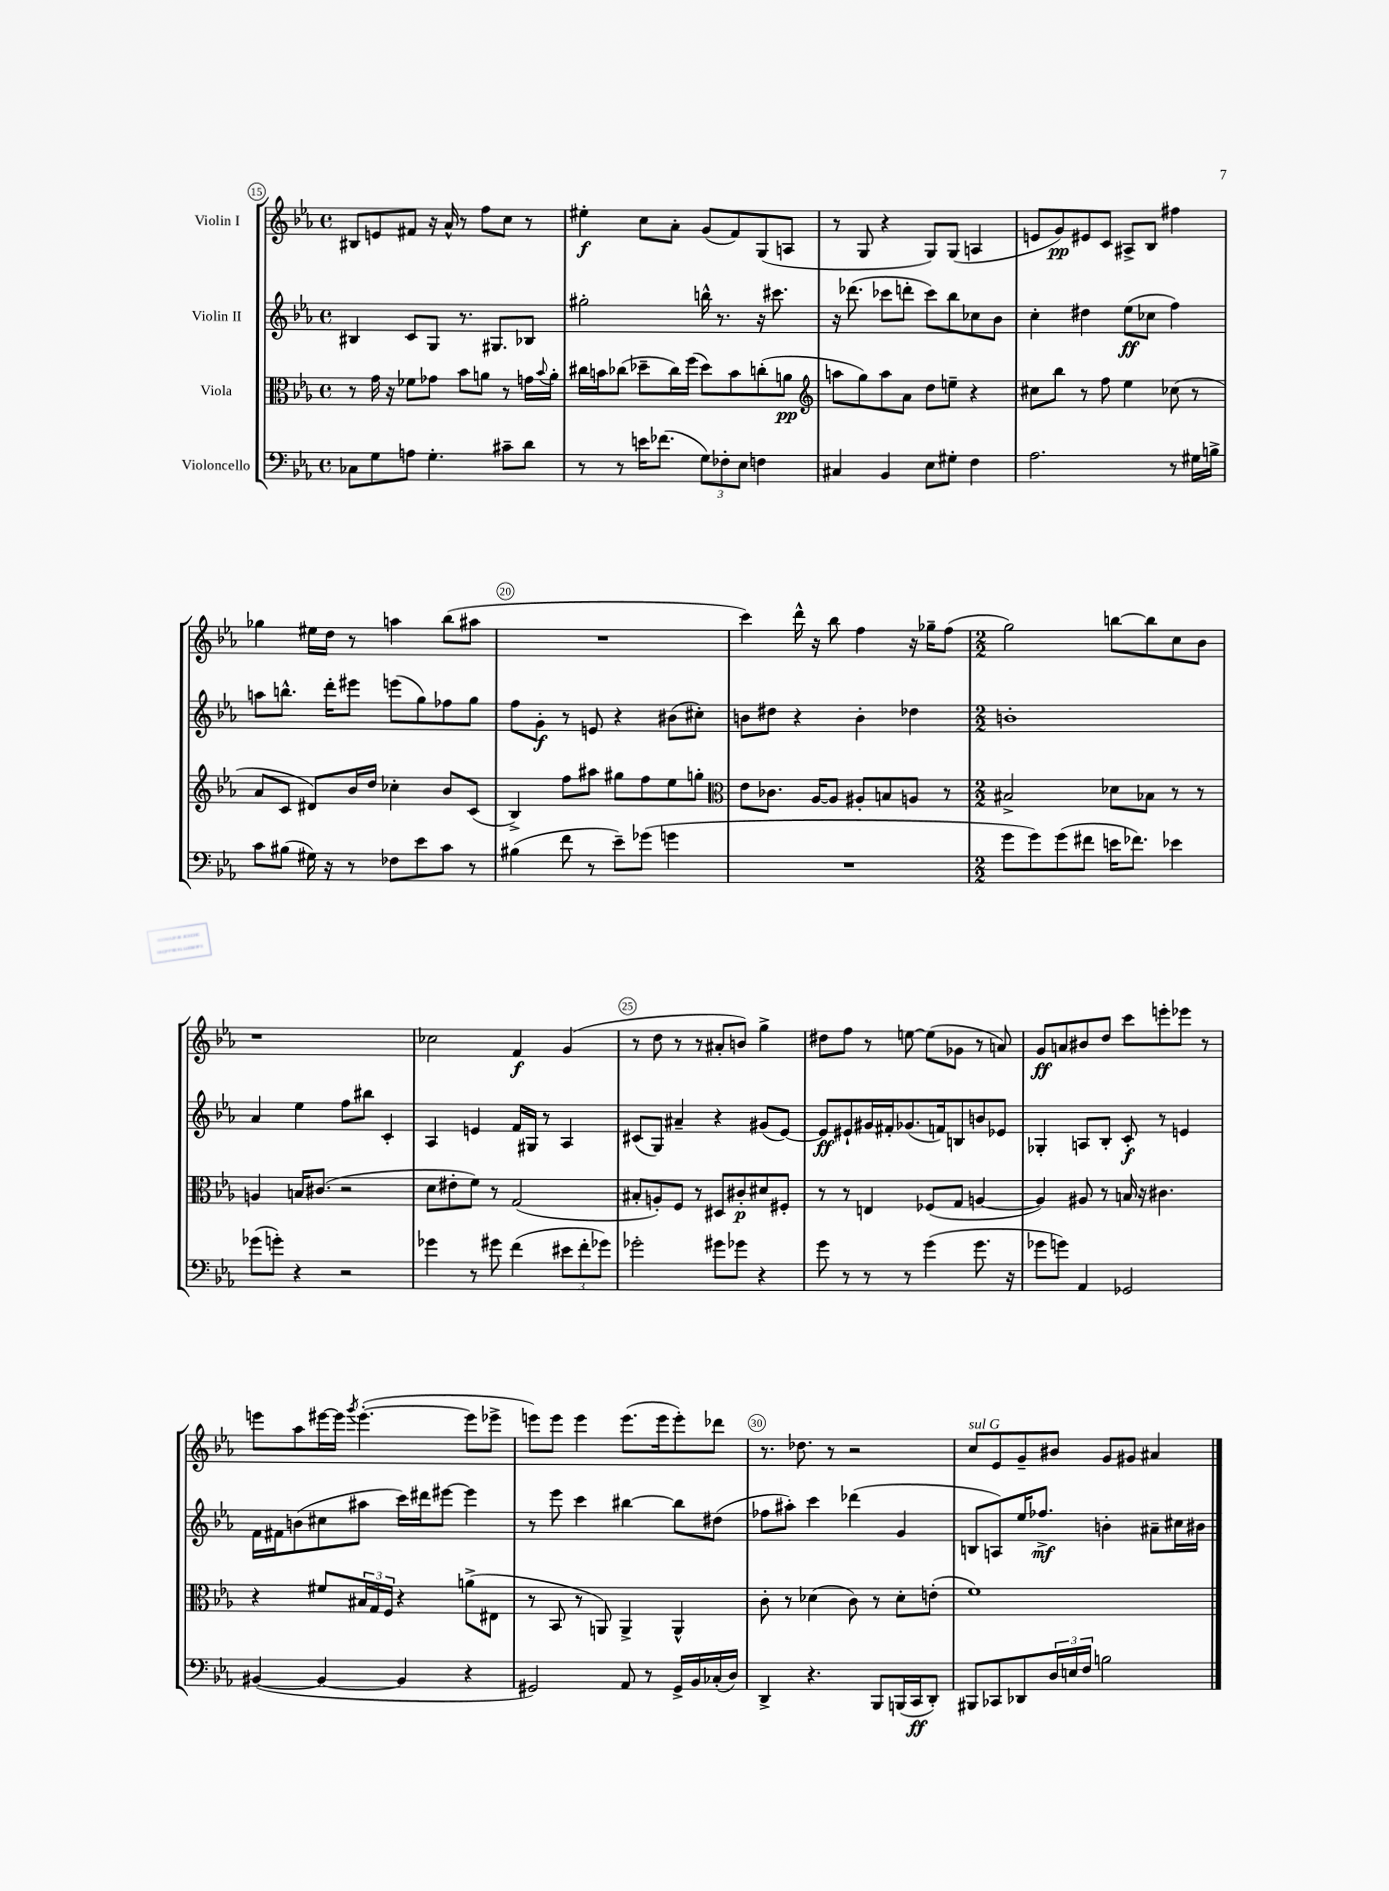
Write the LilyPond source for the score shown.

<<
\new StaffGroup <<
\new Staff = "s0" \with { instrumentName = "Violin I" } {
    \clef treble \key ees \major \defaultTimeSignature \time 4/4
    bis8 e'8 fis'8 r16 aes'16-^ r8 f''8 c''8 r8 |
    eis''4-.\f c''8 aes'8-. g'8( f'8) g8( a8 |
    r8 g8 r4 g8) g8( a4 |
    e'8 g'8\pp) eis'8 c'8 ais8-> bes8 fis''4 |
    ges''4 eis''16 d''16 r8 a''4 bes''8( ais''8 |
    R1 |
    c'''4) d'''16-^ r16 bes''8 f''4 r16 ges''16-- f''8( |
    \numericTimeSignature \time 2/2 g''2) b''8~ b''8 c''8 bes'8 |
    r1 |
    ces''2 f'4\f g'4( |
    r8 d''8 r8 r8 ais'8-. b'8) g''4-> |
    dis''8 f''8 r8 e''8~ e''8( ges'8 r8 a'8) |
    g'8\ff a'8 bis'8 d''8 c'''8 e'''8-. ees'''8 r8 |
    e'''8 aes''8 eis'''16~ eis'''16 \acciaccatura { g'''8 } eis'''4.~-.( eis'''8 ees'''8-> |
    e'''8) e'''8 e'''4 e'''8.( e'''16 e'''8-.) des'''8 |
    r8. des''8. r8 r2 |
    c''8^\markup { \italic "sul G" } ees'8 g'8-- bis'8 g'8 gis'8 ais'4 \bar "|." |
}
\new Staff = "s1" \with { instrumentName = "Violin II" } {
    \clef treble \key ees \major \defaultTimeSignature \time 4/4
    bis4 c'8 g8 r8. gis8. bes8 |
    gis''2-. b''16-^ r8. r16 cis'''8. |
    r16 des'''8.( ces'''8 d'''8-. ces'''8) bes''8 ces''8 bes'8 |
    c''4-. dis''4 ees''8\ff( ces''8 f''4) |
    a''8 b''8.-^ d'''16-. eis'''8 e'''8( g''8) fes''8 g''8 |
    f''8 g'8-.\f r8 e'8 r4 bis'8( cis''8-.) |
    b'8 dis''8 r4 b'4-. des''4 |
    \numericTimeSignature \time 2/2 b'1-. |
    aes'4 ees''4 f''8 bis''8 c'4-. |
    aes4 e'4 f'16 gis16 r8 aes4 |
    cis'8( g8) ais'4-- r4 gis'8( ees'8~) |
    ees'8\ff eis'8-! gis'16 fis'16-. ges'8.( f'16) b8 b'8 ees'8 |
    ges4-. a8 bes8-. c'8-.\f r8 e'4 |
    f'16 fis'16 b'8( cis''8 ais''8 c'''16) dis'''16 eis'''8~ eis'''4 |
    r8 ees'''8 c'''4 bis''4~ bis''8 dis''8( |
    fes''8 ais''8-.) c'''4 des'''4( g'4 |
    b8 a8) ees''16 fes''8.->\mf b'4-. ais'8-- cis''16 bis'16 \bar "|." |
}
\new Staff = "s2" \with { instrumentName = "Viola" } {
    \clef alto \key ees \major \defaultTimeSignature \time 4/4
    r8 g'16 r16 fes'8 ges'8 bes'8 a'8 r8 g'16 \appoggiatura { bes'8 } a'16-. |
    cis''16 b'16 ces''8( des''8-- ces''16) f''16( des''8) b'8 c''8-.( a'8\pp |
    \clef treble a''8 g''8) a''8 aes'8 d''8 e''8-- r4 |
    cis''8 bes''8 r8 f''8 ees''4 ces''8( r8 |
    aes'8 c'8 dis'8) bes'16 d''16 ces''4-. bes'8 c'8( |
    bes4->) f''8 ais''8 gis''8 f''8 ees''8 g''8-. |
    \clef alto ees'8 ces'8. aes16~ aes8 ais8-. b8 a8 r8 |
    \numericTimeSignature \time 2/2 bis2-> des'8 bes8 r8 r8 |
    a4 b16 cis'8.( r2 |
    d'8 eis'8-. f'8) r8 g2( |
    bis8-. a8-.) f8 r8 dis8 cis'8-.\p dis'8 fis8-. |
    r8 r8 e4 fes8( g8 a4~ |
    a4) ais8 r8 b16 r16 cis'4. |
    r4 fis'8 \tuplet 3/2 { bis16 g16 f16 } r4 a'8->( eis8 |
    r8 bes,8 r8 a,8) a,4-> a,4-^ |
    c'8-. r8 des'4( c'8) r8 des'8-. e'8-.( |
    f'1) \bar "|." |
}
\new Staff = "s3" \with { instrumentName = "Violoncello" } {
    \clef bass \key ees \major \defaultTimeSignature \time 4/4
    ces8 g8 a8 g4.-. cis'8-- d'8 |
    r8 r8 e'16 fes'8.( \tuplet 3/2 { g8) fes8-. ees8 } f4 |
    cis4 bes,4 ees8 gis8-. f4 |
    aes2. r8 gis16 b16-> |
    c'8 bis8( gis16) r16 r8 fes8 ees'8 c'8 r8 |
    bis4( f'8 r8 ees'8--) ges'8( g'4 |
    R1 |
    \numericTimeSignature \time 2/2 g'8 g'8) g'8( fis'8 e'16 fes'8.) ees'4 |
    ges'8( g'8-.) r4 r2 |
    ges'4 r8 gis'8 f'4( \tuplet 3/2 { eis'8 f'8-. ges'8) } |
    ges'2-. gis'8 ges'8 r4 |
    g'8 r8 r8 r8 g'4( g'8. r16 |
    ges'8 g'8) aes,4 ges,2 |
    bis,4~( bis,4~ bis,4 r4 |
    gis,2) aes,8 r8 gis,16-> bes,16 ces16-.( d16) |
    d,4-> r4. bes,,8 b,,16( c,16\ff d,8-.) |
    bis,,8 ces,8 des,8 \tuplet 3/2 { d16 e16 f16 } b2 \bar "|." |
}
>>
>>
\layout { \context { \Score currentBarNumber = #15 \override BarNumber.break-visibility = ##(#f #t #t) barNumberVisibility = #(every-nth-bar-number-visible 5) \override BarNumber.stencil = #(make-stencil-circler 0.1 0.3 ly:text-interface::print) } }
